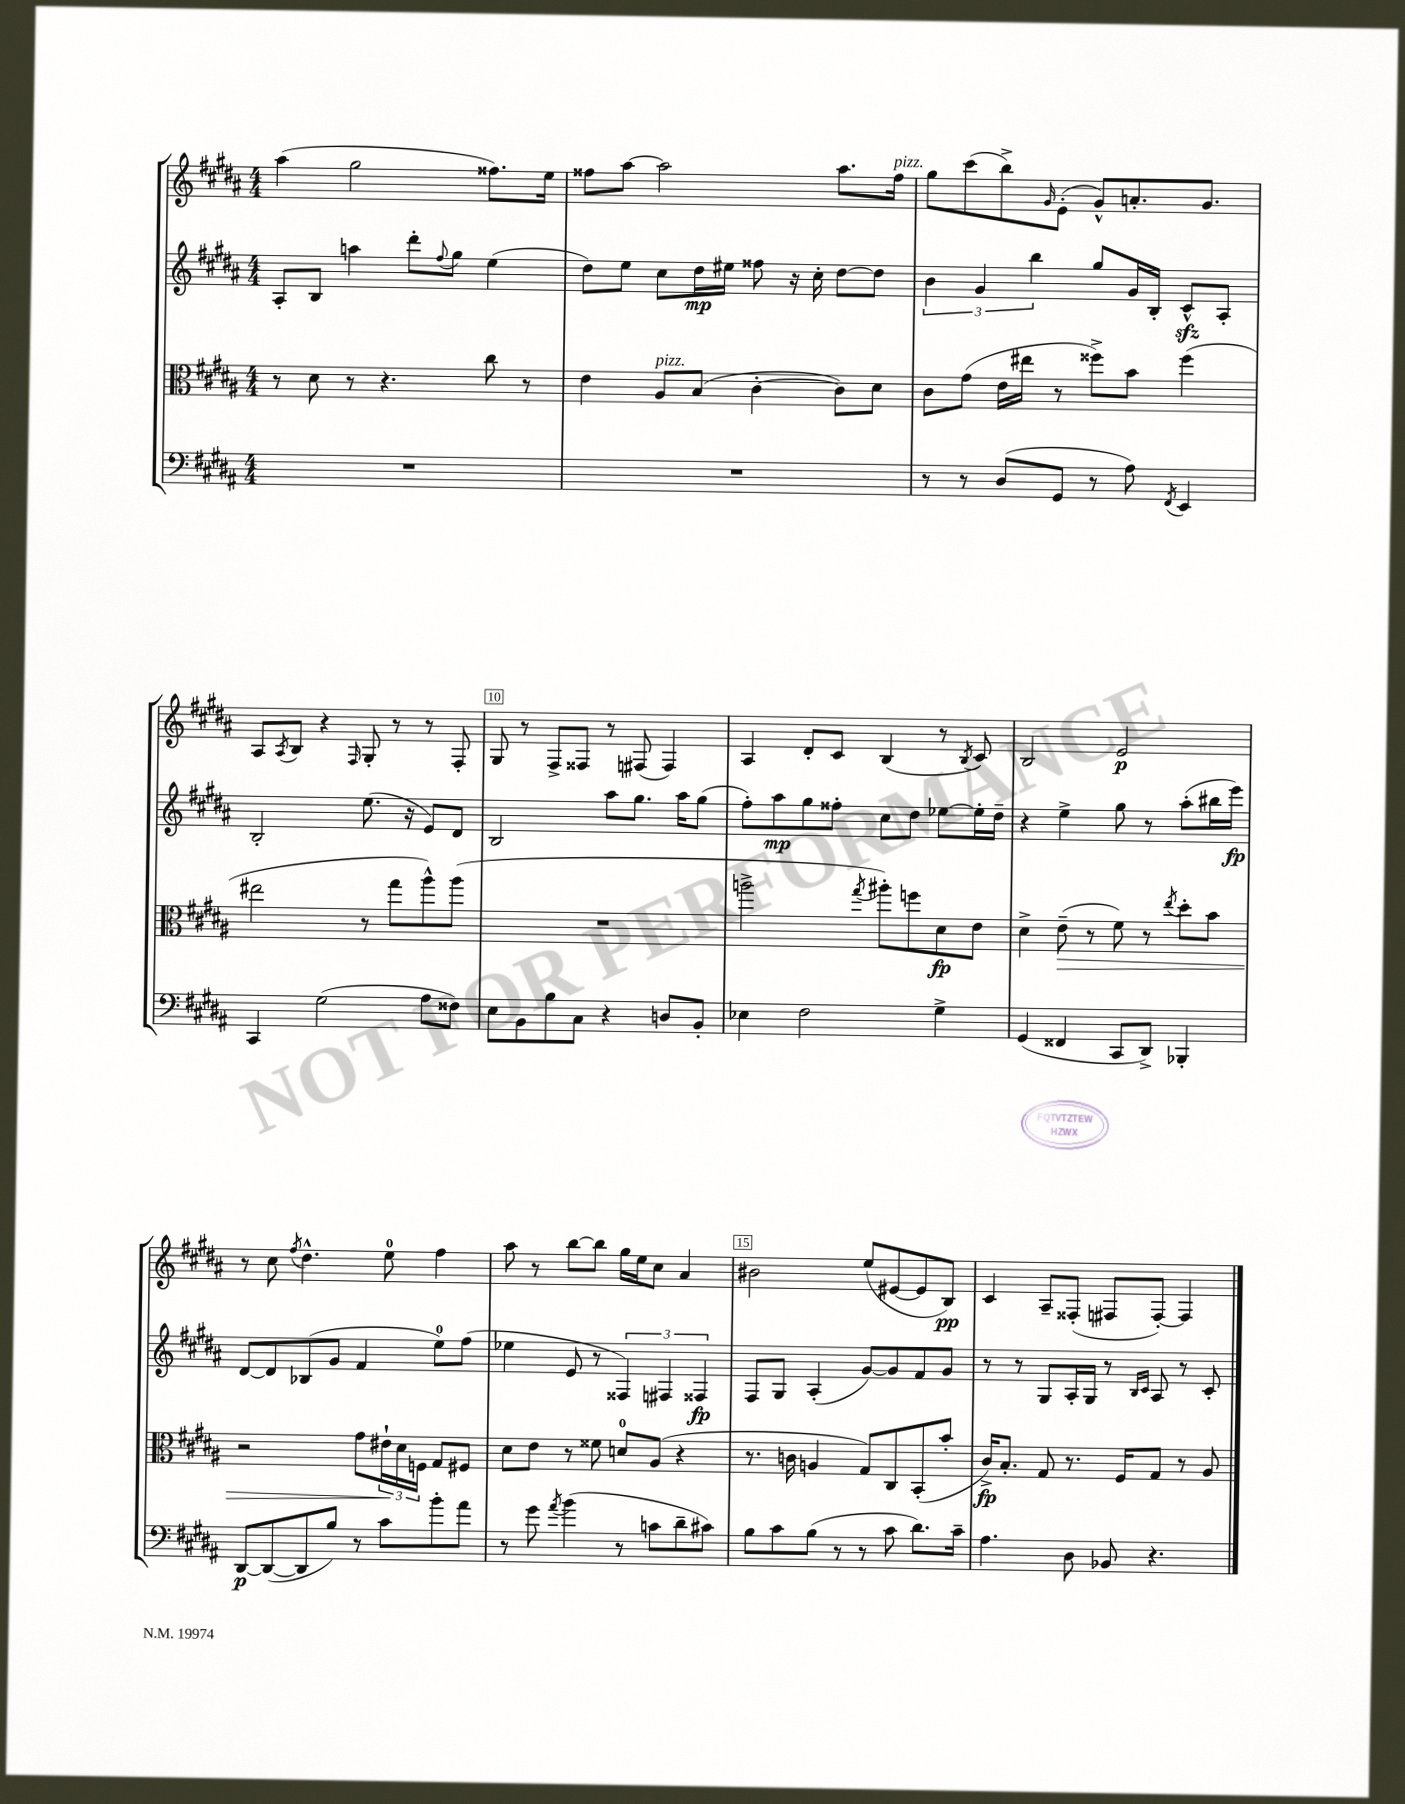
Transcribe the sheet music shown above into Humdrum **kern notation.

**kern	**kern	**kern	**kern
*staff4	*staff3	*staff2	*staff1
*clefF4	*clefC3	*clefG2	*clefG2
*k[f#c#g#d#a#]	*k[f#c#g#d#a#]	*k[f#c#g#d#a#]	*k[f#c#g#d#a#]
*M4/4	*M4/4	*M4/4	*M4/4
1r	8r	8A#'/L	(4aa#\
.	8d#\	8B/J	.
.	8r	4aa\	2gg#\
.	4.r	.	.
.	.	8ddd#'\L	.
.	.	8qqff#/	.
.	.	8gg#\J	.
.	8cc#\	(4ee\	8.ff##\L)
.	8r	.	.
.	.	.	16ee\Jk
=	=	=	=
1r	4e\	8dd#\L)	8ff##\L
.	.	8ee\J	[8aa#\J
.	8A#/L	8cc#\L	2aa#\]
.	(8B/J	16dd#\L	.
.	.	16ee#\JJ	.
.	[4c#'\	8ff##\	.
.	.	16r	.
.	.	16cc#'\	.
.	8c#\]L)	[8dd#\L	8.aa#\L
.	8d#\J	8dd#\]J	.
.	.	.	16ff##\Jk
=	=	=	=
8r	8c#\L	6b\	8gg#\L
8r	(8g#\J	.	(8ccc#\
.	.	6g#/	.
(8D#/L	16e\LL	.	8bb^\)
.	16ee#\JJ	.	.
.	.	6bb\	.
.	.	.	16qqg#/
8GG#/J	8r	.	(8e'\J
8r	8ff##^\L)	8gg#/L	8g#^^/L)
8A#\)	8b\J	16g#/L	8.a'/
.	.	16B'/JJ	.
8qFF#/	.	.	.
4EE/	(4ff##\	8c#^^/L	.
.	.	.	8.g#/J
.	.	8A#'/J	.
=	=	=	=
4CC#/	2ee#\	2B'/	8A#/L
.	.	.	8qA#/
.	.	.	8B/J
(2G#\	.	.	4r
.	.	.	16qqF#/
.	8r	(8.ee\	8G#'/
.	8gg#\L	.	8r
.	.	16r	.
8A#\L	8aa#^^\)	8e/L)	8r
8F##\J)	(8aa#\J	8d#/J	8F#'/
=	=	=	=
8E\L	1r	2B/	8G#/
8BB\	.	.	8r
8B\	.	.	8F#^/L
8C#\J	.	.	8F##/J
4r	.	8aa#\L	8r
.	.	8.gg#\J	(8F#/
8D/L	.	.	4F#/)
.	.	16aa#\LK	.
8BB'/J	.	(8gg#\J	.
=	=	=	=
4E-\	2aa^\	8ff#'\L)	4A#/
.	.	8aa#\	.
2F#\	.	8gg#\	8d#'/L
.	.	8ff##'\J	8c#/J
.	8qgg#/	.	.
.	8aa#'\L)	8cc#\L	(4B/
.	8ff\	8dd#\J	.
4G#^\	8d#\	[8ee-\L	8r
.	.	.	8qB/
.	8e\J	16ee-'\]L	8c#/)
.	.	16dd#~\JJ	.
=	=	=	=
(4GG#/	4d#^\	4r	2B/
4FF##/	(8e~\	4ee^\	.
.	8r	.	.
8CC#/L	8f#\)	8gg#\	2e/
8DD#^/J)	8r	8r	.
.	8qee/	.	.
4BBB-'/	8dd#'\L	(8aa#'\L	.
.	8b\J	16bb#\L	.
.	.	16eee\JJ)	.
=	=	=	=
[8DD#/L	2r	[8d#/L	8r
(8DD#/_	.	8d#/]	8cc#\
.	.	.	8qff#/
8DD#/]	.	(8B-/	4.dd#^^\
8B/J)	.	8g#/J	.
8r	8g#\L	4f#/	.
8c#\L	24e#`\L	.	8ee\
.	24d#\	.	.
.	24F\JJ	.	.
8b'\	8G#/L	8ee\L)	4ff#\
8a#\J	8F#/J	(8ff#\J	.
=	=	=	=
8r	8d#\L	4ee-\	8aa#\
8g#\	8e\J	.	8r
8qa#/	.	.	.
(4b\	8r	8e/	[8bb\L
.	8f##\	8r	8bb\]J
8r	8d/L	6F##/)	16gg#\LL
.	.	.	16ee\J
8c\L	(8A#/J	.	8cc#\J
.	.	6F#/	.
8d#~\	4r	.	4a#/
.	.	6F##/	.
8c#\J)	.	.	.
=	=	=	=
8B\L	8.r	8F#/L	2b#\
8c#\	.	8G#/J	.
.	16c\	.	.
(8B\J	4A/	(4A#'/	.
8r	.	.	.
8r	8G#/L)	[8g#/L)	(8ee/L
8c#\	8C#/	8g#/]	[8e#/
8.d#\L)	(8BB'/	8f#/	8e#/]
.	8b'/J	8g#/J	8B/J)
16c#~\Jk	.	.	.
=	=	=	=
4.A#\	16c#^/LK)	8r	4c#/
.	8.B'/J	.	.
.	.	8r	.
.	8G#/	8G#/L	8A#~/L
8D#\	8.r	16A#'/L	(8F##'/J
.	.	16G#/JJ	.
8BB-/	.	8r	8F#/L
.	16F#/LK	.	.
.	.	16qqB/LL	.
.	.	16qqc#/JJ	.
4.r	8G#/J	8A#/	[8F#'/J)
.	8r	8r	4F#/]
.	8A#/	8c#'/	.
==	==	==	==
*-	*-	*-	*-
